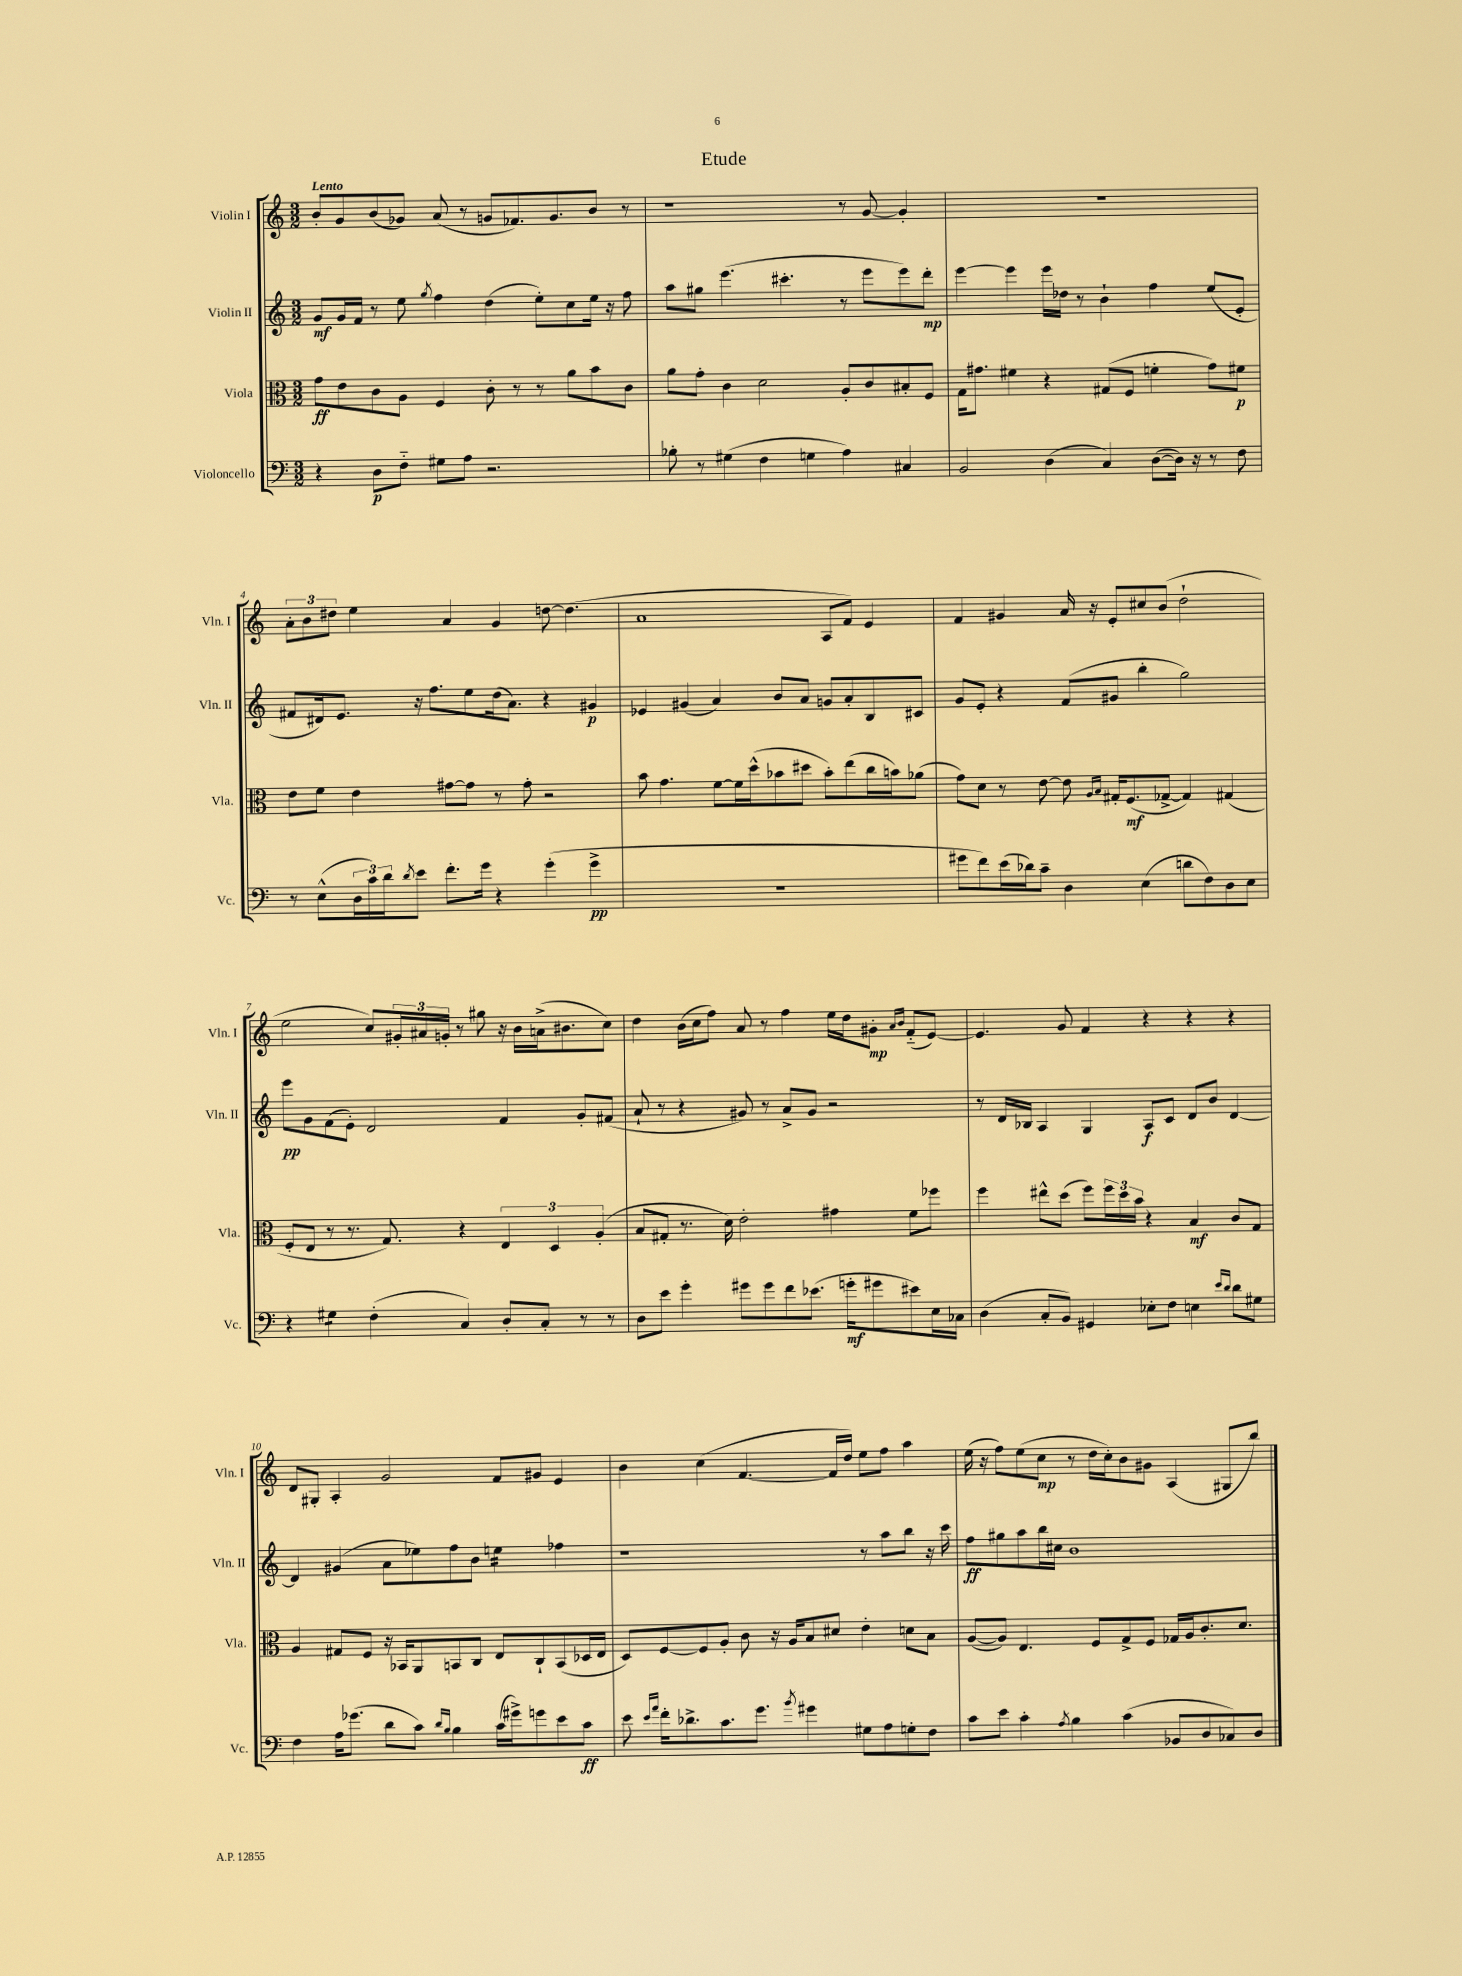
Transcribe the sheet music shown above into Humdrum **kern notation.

**kern	**kern	**kern	**kern
*staff4	*staff3	*staff2	*staff1
*clefF4	*clefC3	*clefG2	*clefG2
*k[]	*k[]	*k[]	*k[]
*M3/2	*M3/2	*M3/2	*M3/2
4r	8g\L	8g/L	8b'/L
.	8e\	16g/L	8g/
.	.	16f/JJ	.
8D\L	8c\	8r	(8b/
8F'~\J	8A\J	8ee\	8g-/J)
.	.	8qgg/	.
8G#\L	4F/	4ff\	(8a/
8A\J	.	.	8r
2.r	8c'\	(4dd\	8g/L
.	8r	.	8.f-/)
.	8r	8ee'\L)	.
.	.	.	8.g/
.	8a\L	8cc\	.
.	8b\	16ee\Jk	8b/J
.	.	16r	.
.	8c\J	8ff\	8r
=	=	=	=
8B-'\	8a\L	8aa\L	1r
8r	8g'\J	8gg#\J	.
(4G#\	4c\	(4.eee\	.
4F\	2d\	.	.
.	.	4.ccc#'\	.
4G\	.	.	.
4A\)	8A'/L	8r	8r
.	8c/	8eee\L	[8g/
4C#/	8B#'/	8eee\)	4g'/]
.	8F/J	8ddd'\J	.
=	=	=	=
2BB/	16G\LK	[4eee\	1.r
.	8.g#\J	.	.
.	4f#\	4eee\]	.
(4D\	4r	16eee\LL	.
.	.	16dd-\JJ	.
.	.	8r	.
4C/)	(8G#/L	4b`\	.
.	8F/J	.	.
([8D\L	4f'\	4ff\	.
16D\]Jk)	.	.	.
16r	.	.	.
8r	8g#\L)	(8ee/L	.
8F\	8f#\J	8e'/J	.
=	=	=	=
8r	8e\L	8f#/L	12a'\L
.	.	.	12b\
(8E^^\L	8f\J	16d#/k)	.
.	.	.	12dd#\J
.	.	8.e/J	.
24D\L	4e\	.	4ee\
24c\)	.	.	.
24d\J	.	.	.
8qd/	.	.	.
8e\J	.	16r	.
.	.	8.ff\L	.
8.f'\L	[8g#\L	.	4a/
.	8g#\]J	8ee\	.
16g\Jk	.	.	.
4r	8r	(16dd\k	4g/
.	.	8.a\J)	.
.	8g#'\	.	.
(4g'\	2r	4r	[8dd\
.	.	.	(4.dd\]
4g^\	.	4g#/	.
=	=	=	=
1.r	8b\	4e-/	1a
.	4.g\	.	.
.	.	(4g#/	.
.	[8f\L	4a/)	.
.	16f\]L	.	.
.	(16dd^^\J	.	.
.	8b-\	8b/L	.
.	8dd#\J	8a/J	.
.	8b-'\L)	8g/L	8A/L
.	(8ee\	8a'/	8f/J)
.	16cc\L	8B/	4e/
.	16b\J)	.	.
.	(8a-\J	8c#/J	.
=	=	=	=
8g#\L	8g\L)	8g/L	4f/
8f\)	8d\J	8e'/J	.
(16e\L	8r	4r	4g#/
16d-\J)	.	.	.
8c~\J	[8e\	.	.
4D\	8e\]	(8f/L	16a/
.	.	.	16r
.	16qqA/LL	.	.
.	16qqB/JJ	.	.
.	16G#'/LK	8g#/J	8e'/L
.	(8.F/	.	.
(4E\	.	4bb'\	8cc#/
.	[8G-^/J	.	(8b/J
8d\L	4G-/])	2gg\)	2dd`\
8F\)	.	.	.
8D\	(4G#/	.	.
8E\J	.	.	.
=	=	=	=
4r	8F'/L	8eee\L	2ee\
.	8E/J	8g\	.
4G#\	8r	(8f\	.
.	8.r	8e'\J)	.
(4F'\	.	2d/	8cc/L)
.	8.G/)	.	.
.	.	.	24g#'/L
.	.	.	24a#/
.	.	.	24g'/JJ
4C/)	4r	.	8r
.	.	.	8gg#\
8D'/L	6E/	4f/	16r
.	.	.	16b\LL
8C'/J	.	.	(16a^\J
.	6D/	.	.
.	.	.	8.b#\
8r	.	8g'/L	.
.	(6A'/	.	.
8r	.	(8f#/J	8cc\J)
=	=	=	=
8D\L	8B/L	8a`/	4dd\
8e\J	8G#'/J	8r	.
4g'\	8.r	4r	(16b\LL
.	.	.	16cc\J
.	.	.	8ff\J)
.	16d\)	.	.
8g#\L	2e'\	8g#/)	8a/
8g#\	.	8r	8r
8f\	.	8a^/L	4ff\
(8.e-\J	.	8g#/J	.
.	4g#\	2r	16ee\LL
16g'\LK	.	.	16dd\J
8g#\	.	.	8g#'\J
.	.	.	16qqa/LL
.	.	.	16qqb/JJ
8e#\)	8f\L	.	(8f'~/L
16E\L	8ff-\J	.	[8e/J)
16C-\JJ	.	.	.
=	=	=	=
(4D\	4ff\	8r	4.e/]
.	.	16d/LL	.
.	.	16B-/JJ	.
8C'/L	8ee#^^\L	4A/	.
8BB/J)	(8dd\J	.	8g/
4GG#/	8ff\L)	4G/	4f/
.	24ff\L	.	.
.	24dd\	.	.
.	24b\JJ	.	.
8E-'\L	4r	8A/L	4r
8F\J	.	8c/J	.
4E\	4B/	8d/L	4r
.	.	8b/J	.
16qqe/LL	.	.	.
16qqd/JJ	.	.	.
8d\L	8c/L	[4d/	4r
8G#\J	8G/J	.	.
=	=	=	=
4F\	4A/	4d/]	8d/L
.	.	.	8G#'/J
16A\LK	8G#/L	(4g#/	4A'/
(8.g-\J	.	.	.
.	8F/J	.	.
8d\L	16r	8a\L	2g/
.	16BB-/LK	.	.
8c\J)	8AA/	8ee-\)	.
16qqd/LL	.	.	.
16qqB/JJ	.	.	.
4B\	8BB/	8ff\	.
.	8C/J	8b\J	.
(16c\LL	8E/L	4ee\	8f/L
16g#^\J)	.	.	.
8g\	8C`/	.	8g#/J
8e\	(8BB/	4ff-\	4e/
8c\J	16D-/L	.	.
.	16E/JJ	.	.
=	=	=	=
8e\	8D/L)	1r	4b\
16qqe/LL	.	.	.
16qqa/JJ	.	.	.
16f'\LK	[8F/	.	.
8.d-^\	.	.	.
.	8F/]	.	(4cc\
8.c\	8A'/J	.	.
.	8c\	.	[4.f/
8.g\J	.	.	.
.	16r	.	.
.	16A/LK	.	.
8qb/	.	.	.
4g#\	8B/	.	.
.	8d#/J	.	16f/]LL
.	.	.	16dd/JJ)
8G#\L	4e'\	8r	8ee\L
8A\	.	8aa\L	8ff\J
8G'\	8d\L	8bb\J	4aa\
8F\J	8B\J	16r	.
.	.	16ccc\	.
=	=	=	=
8c\L	([8A/L	8ff\L	(16ee\
.	.	.	16r
8e\J	8A/]J)	8gg#\	8ff\L)
4c'\	4.E/	8aa\	(8ee\
.	.	16bb\L	8cc\J
.	.	16cc#\JJ	.
8qA/	.	.	.
4B\	.	1b	8r
.	8F/L	.	16dd\LL
.	.	.	16cc'\J)
(4c\	8G^/	.	8b\
.	8F/J	.	8g#\J
8BB-/L	16G-/LL	.	(4A/
.	16A/J	.	.
8D/	8.c'/	.	.
8C-/)	.	.	8G#/L
.	8.d/J	.	.
8D/J	.	.	8bb/J)
==	==	==	==
*-	*-	*-	*-
